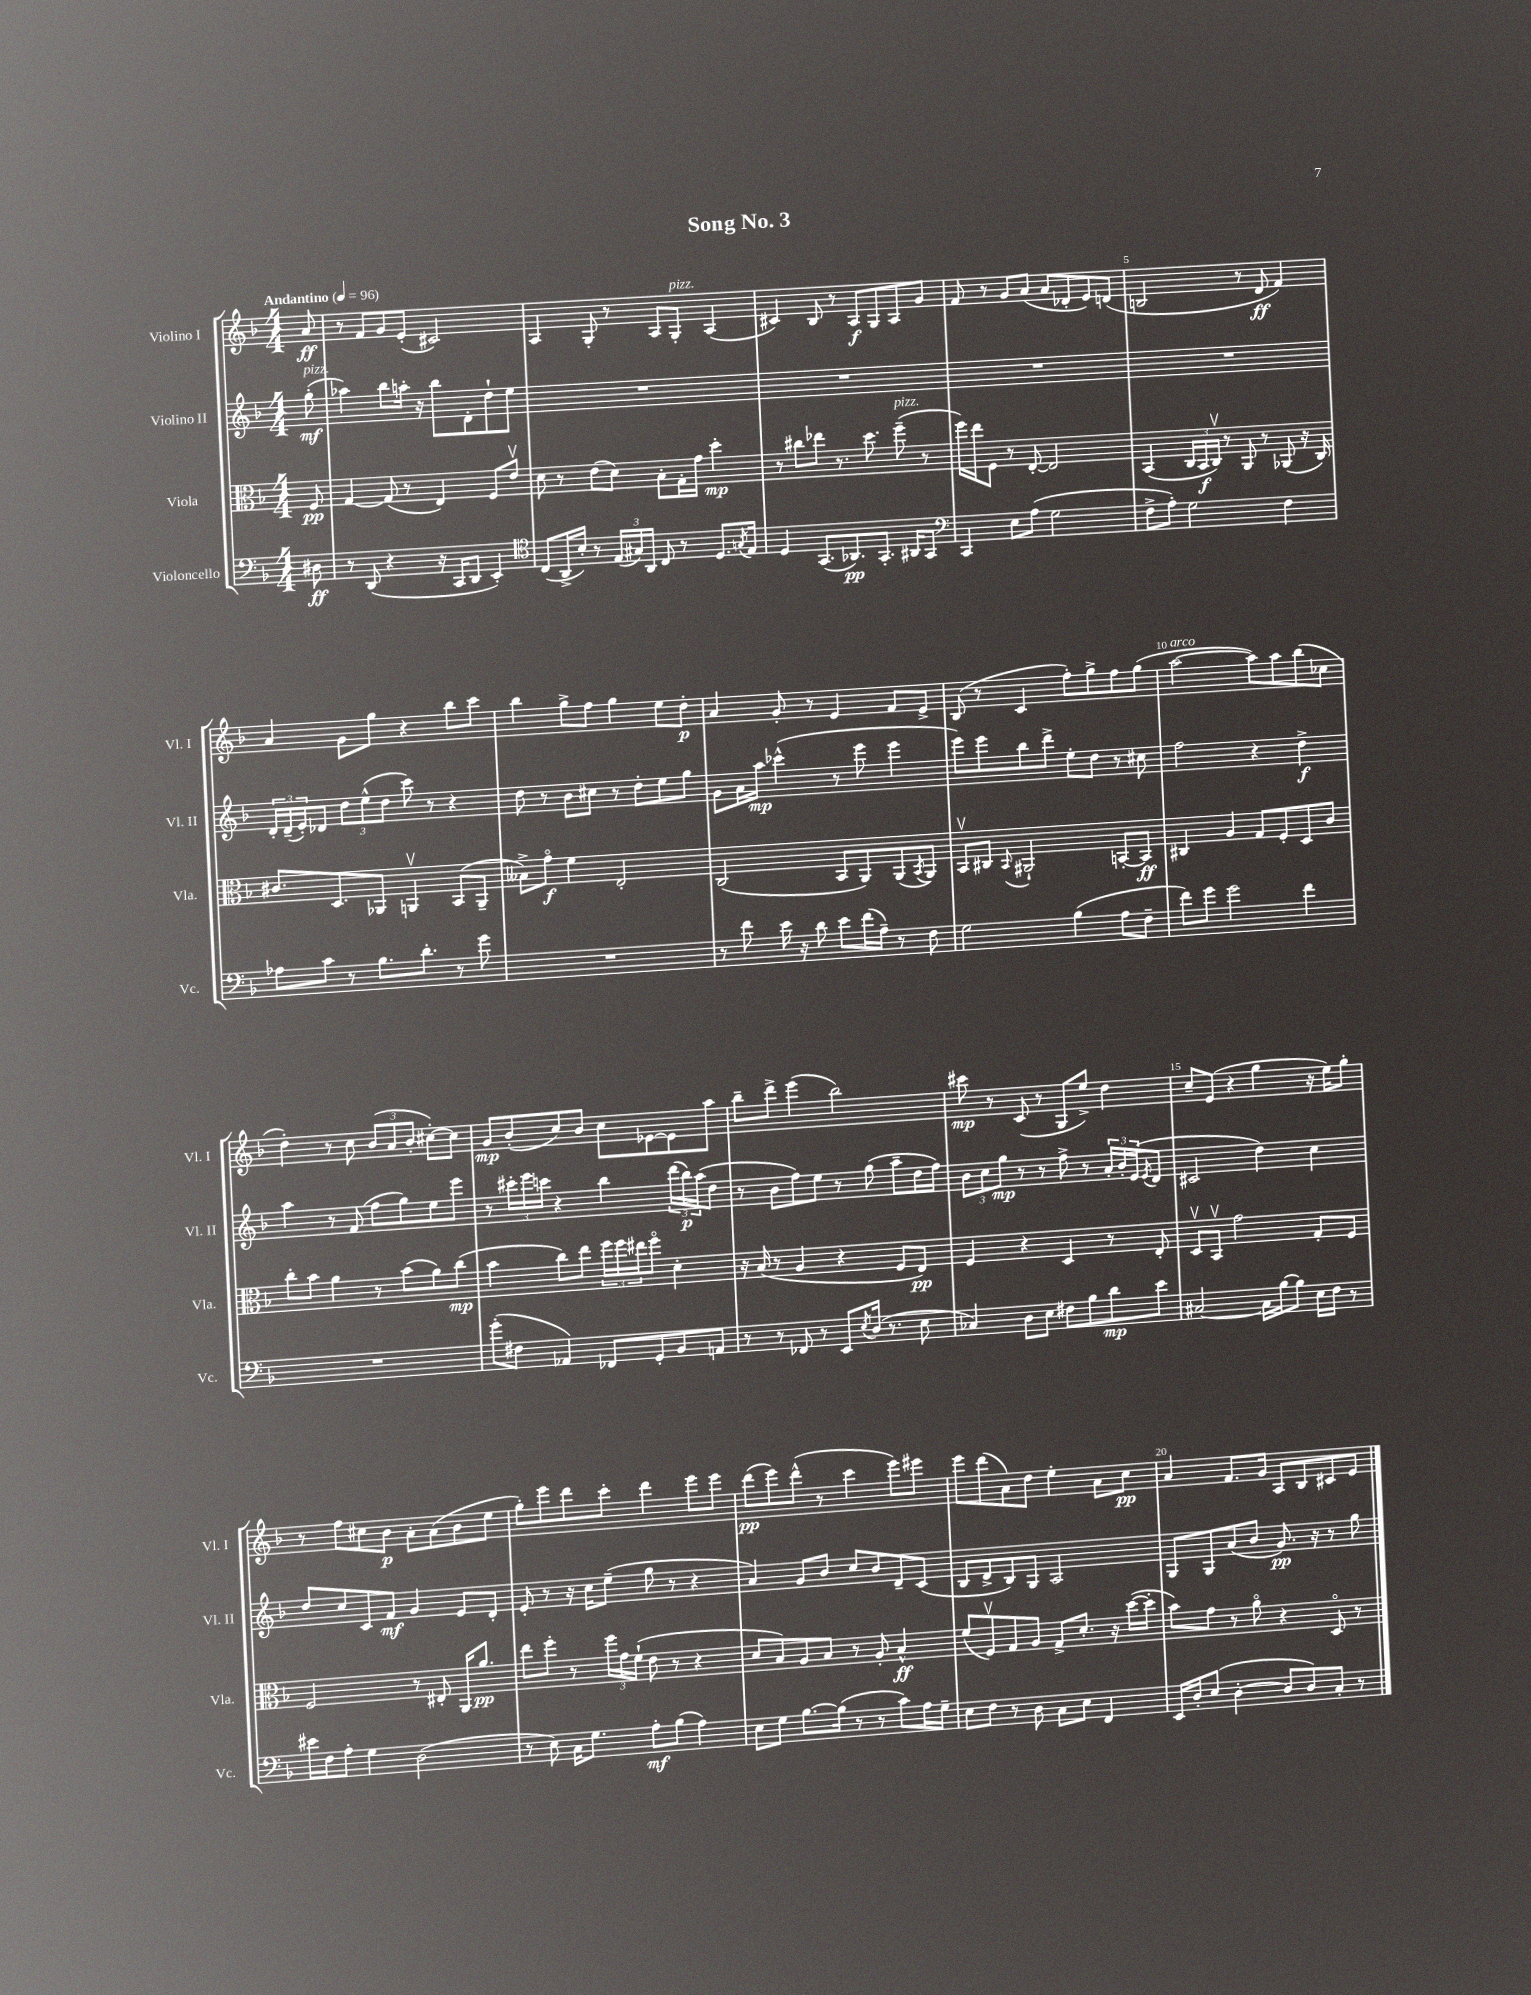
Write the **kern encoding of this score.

**kern	**kern	**kern	**kern
*staff4	*staff3	*staff2	*staff1
*clefF4	*clefC3	*clefG2	*clefG2
*k[b-]	*k[b-]	*k[b-]	*k[b-]
*M4/4	*M4/4	*M4/4	*M4/4
*MM96	*MM96	*MM96	*MM96
8D#	8F	(8gg'	8a
=	=	=	=
8r	[4G	4aa-)	8r
(8DD	.	.	8f
4r	(8G]	8bb-	8g
.	8r	16aa'	(8e'
.	.	16r	.
16r	4E)	8bb-	2c#)
16CC	.	.	.
8DD	.	8d'	.
4EE')	8F	8dd`	.
.	8ev	8ee	.
=	=	=	=
*clefC4	*	*	*
(8C	8d	1r	4A
16AA^	8r	.	.
16B-')	.	.	.
8r	(8e	.	8G'
(24E	8d)	.	8r
24G#)	.	.	.
24AA	.	.	.
8C	8B-'	.	8A
8r	16G'	.	8G'
.	16g	.	.
8.D	4dd'	.	(4A
8qG	.	.	.
16E	.	.	.
=	=	=	=
4D	8r	1r	4c#)
.	8cc#	.	.
(8.GG	8ee-	.	8B-
.	8.r	.	8r
8.AA-)	.	.	.
.	.	.	8A
.	8.dd	.	.
8.GG'	.	.	8G
.	(8ff~	.	8A
16AA#	.	.	.
8GG	8r	.	8g
=	=	=	=
*clefF4	*	*	*
4CC	16ff)	1r	8f
.	16ee	.	.
.	8F	.	8r
8E	8r	.	8g
(8A	[8E'	.	(8a
2G	2E]	.	8a
.	.	.	8d-'
.	.	.	8e)
.	.	.	(8d
=	=	=	=
8F^	(4BB-	1r	2B
8A')	.	.	.
2G	24C	.	.
.	24BB-	.	.
.	24Cv)	.	.
.	8r	.	.
.	8AA	.	8r
.	8r	.	8d
4F	(8AA-	.	4f)
.	16r	.	.
.	16C)	.	.
=	=	=	=
8A-	8.c#	24d'	4a
.	.	(24d~	.
.	.	24e')	.
8c	.	8d-	.
.	8.D	.	.
8r	.	12dd	8g
.	.	(12ee^^	.
8.B-	8AA-	.	8gg
.	.	12dd	.
.	4AAv	8ccc)	4r
8.d'	.	.	.
.	.	8r	.
8r	(8BB-	4r	8bb-
8g	8AA~	.	8ccc
=	=	=	=
1r	8B--^)	8dd	4bb-
.	8go	8r	.
.	4f	8b-	8gg^
.	.	8cc#	8ff
.	2E'	8r	4gg
.	.	8dd'	.
.	.	8ee	8ee
.	.	8gg	8dd'
=	=	=	=
8r	(2C	8g	4a
8f	.	16a	.
.	.	16aa	.
16e	.	(4ccc-^^	8g'
16r	.	.	.
8d	.	.	8r
8e	8BB-	8r	4e
(16f	8AA)	8eee	.
16A~)	.	.	.
8r	(8AA	4eee	8f
.	8qBB-	.	.
8F	8AA)	.	8e^
=	=	=	=
2G	8BB-v	8eee)	(8B-
.	8C#	8eee	8r
.	8qqBB-	.	.
.	2AA#`	8bb-	4c
.	.	8ddd^	.
(4B-	.	8ee'	8ff')
.	.	8dd	8gg^
8A	[8BB'	8r	8ff
8F~	8BB]	8cc#	(8gg
=	=	=	=
8f)	4C#	2ff	[2aa
8g	.	.	.
2g	4A	.	.
.	8G	4r	8aa])
.	8F'	.	8aa
4f	8D	4dd^	(8bb-
.	8c	.	8cc-
=	=	=	=
1r	8cc'	4aa	4dd')
.	8b-	.	.
.	4a	8r	8r
.	.	(8f	8cc
.	8r	8ff	(12b-
.	.	.	12a
.	(8b-	8gg)	.
.	.	.	12b-'
.	8a)	8ee	[8cc#')
.	(8cc	8eee	8cc#]
=	=	=	=
(8g'	4b-	8r	8g
8F#	.	24ccc#'	(8b-'
.	.	24eee	.
.	.	24ccc	.
4AA-)	8cc)	4r	8cc)
.	8ee	.	8b-
8FF-	24ff	4bb-	8cc
.	24ff	.	.
.	24ee#	.	.
8GG'	8ffo	.	[8e-
8BB-	4d'	(24ddd	8e-]
.	.	24bb-)	.
.	.	(24aa	.
8AA	.	8dd	8aa
=	=	=	=
8r	16r	8r	8bb-~
.	(16B-	.	.
8r	8r	8b-	8ddd^
8FF-	4A	8ff)	(4eee
8r	.	8ee	.
8EE	4r	8r	2bb-)
8qE	.	.	.
(16D	.	(8gg	.
8.r	.	.	.
.	8F	8aa~	.
8E	8E)	16dd	.
.	.	16ff)	.
=	=	=	=
4C-)	4F	12b-	8ccc#
.	.	12cc	.
.	.	.	8r
.	.	12gg	.
8D	4r	8r	(8c
8E	.	8r	8r
8F#	4D	8ff^	8G
8B-	.	8r	8ee^)
8d	8r	24a'	4dd
.	.	24b-'	.
.	.	(24e	.
.	.	8qe	.
8e	8E'	8d	.
=	=	=	=
[2C#	8Dv	2c#	8cc~
.	8BB-v	.	(8e
.	2g	.	4r
16C#]	.	4dd)	4gg
[16B-	.	.	.
8B-]	.	.	.
16E	8G'	4cc	16r
16F	.	.	16ee)
8r	8F	.	8gg'
=	=	=	=
16e#	2F	8dd	8r
16F	.	.	.
8A'	.	8cc	8ff
4G	.	8c	8cc#
.	.	8f	8b-
(2D	8r	4g	8a'
.	8E#'	.	(8a
.	16AA	8e	8b-
.	8.a	.	.
.	.	8d'	8ee
=	=	=	=
8r	8ee	8e'	8gg')
8E)	8ff'	8r	8eee
16C	8r	16r	8ddd
8.G	.	16cc	.
.	24ff	(8ee~	8ccc'
.	24g	.	.
.	(24f`	.	.
8A'	8e	8gg	4ddd
(8B-	8r	8r	.
4A)	4r	4r	8eee
.	.	.	8eee
=	=	=	=
8E	8d	4a)	(8ddd
8G	8B-)	.	8eee)
[8.B-	8A	8g	(8ddd^^
.	8B-	8b-	8r
(16B-]	.	.	.
8r	8r	8cc	4ccc
8r	8A'	8b-	.
8c)	4B-^^	8d~	8eee)
16A	.	(8c	8eee#
16G~	.	.	.
=	=	=	=
8E	(8f	8B-	8eee
8F	8Fv)	8d^	(8ddd
8r	8G	8B-)	8a)
8D	8A	8G	8dd
8C	8G^	2A	4ee'
8E	8.d'	.	.
4FF	.	.	8a
.	16r	.	.
.	([16dd	.	8cc
.	16dd']	.	.
=	=	=	=
16EE	8b-)	8G	4a
16D'	.	.	.
(8E	8g	8G	.
[4D'	8r	(8a	8.f
.	8ao	8b-	.
.	.	.	16g
8D]	4r	8.g)	8A
8D)	.	.	8B-
.	.	16r	.
8C'	8Do	8r	8c#
8r	8r	8gg	8e
==	==	==	==
*-	*-	*-	*-
